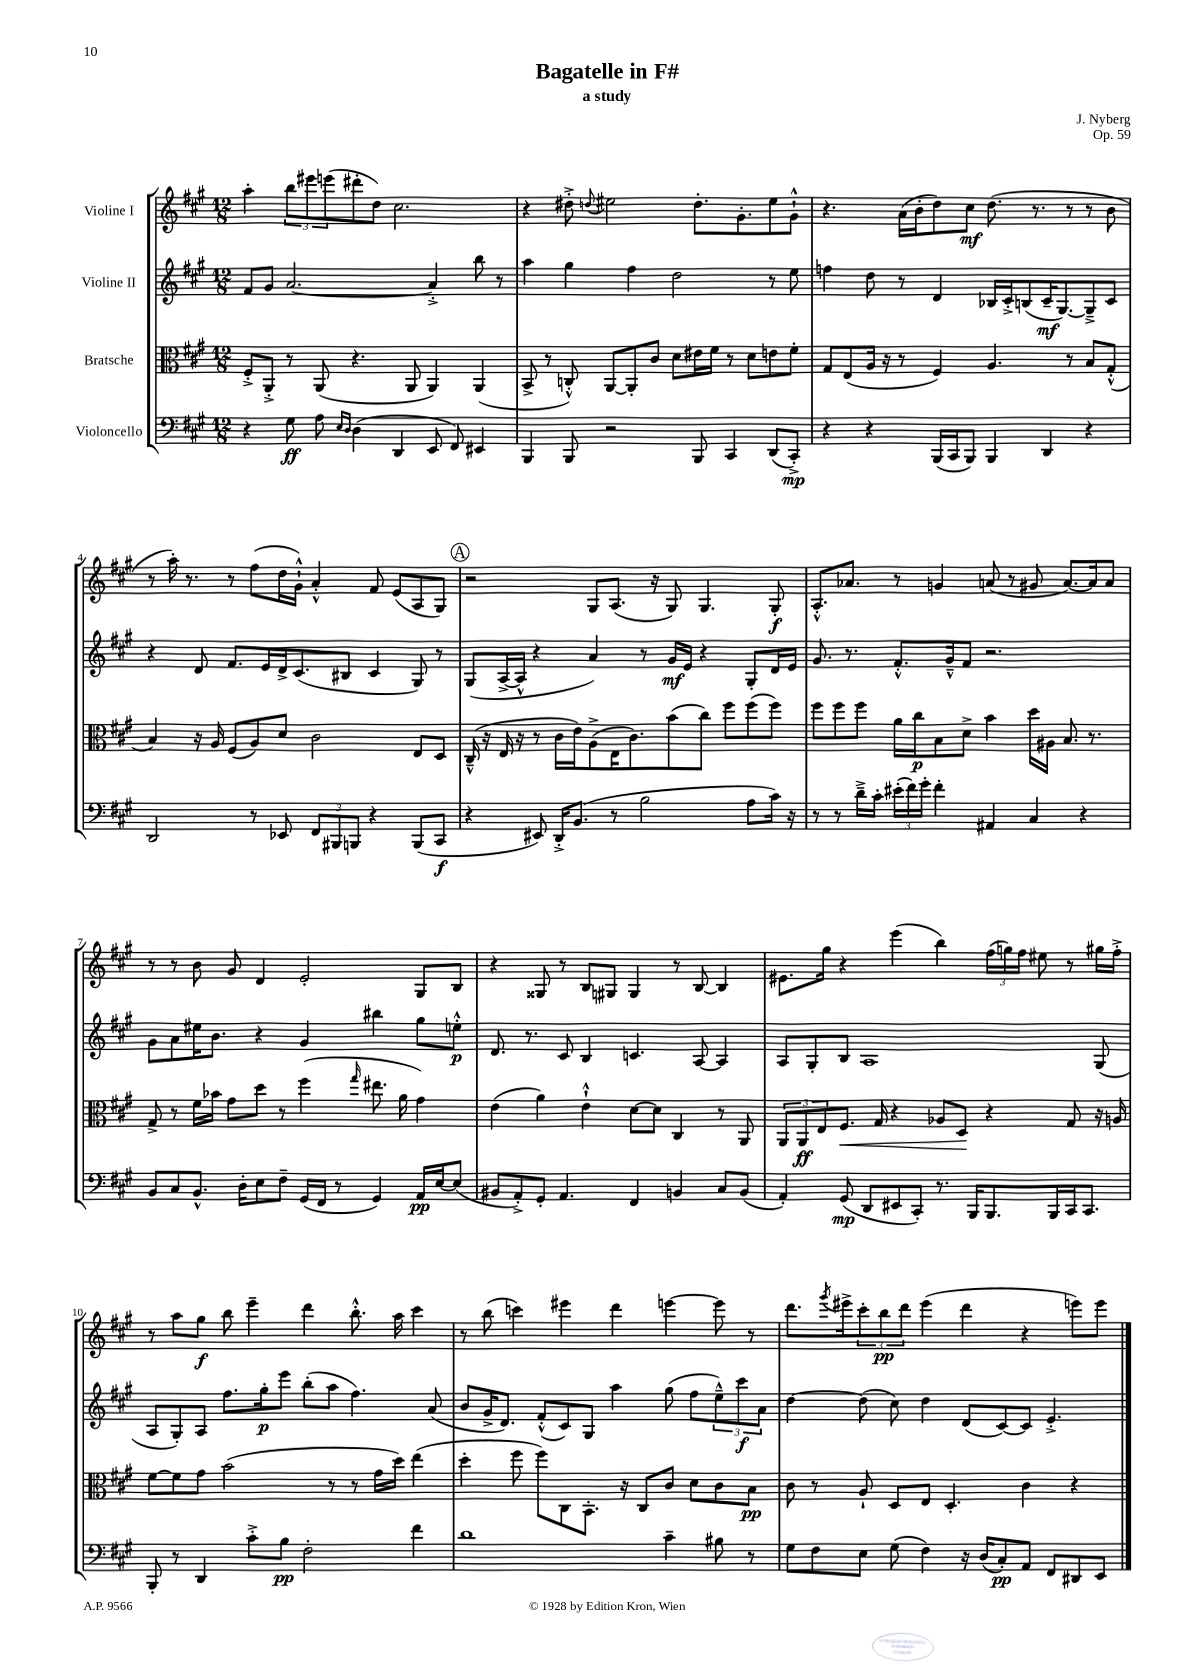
\header { title = "Bagatelle in F#" composer = "J. Nyberg" subtitle = "a study" opus = "Op. 59" }
<<
\new StaffGroup <<
\new Staff = "s0" \with { instrumentName = "Violine I" } {
    \clef treble \key a \major \numericTimeSignature \time 12/8
    a''4-. \tuplet 3/2 { b''8 eis'''8 e'''8( } dis'''8-. d''8) cis''2. |
    r4 dis''8-.-> \appoggiatura { d''8 } eis''2 d''8.-. gis'8.-. eis''8 gis'8-!-^ |
    r4. a'16( b'16-. d''8) cis''8\mf d''8.( r8. r8 r8 b'8 |
    r8 a''16-.) r8. r8 fis''8( d''16 gis'16-!-^) a'4-.-^ fis'8 e'8( a8 gis8) |
    \mark \markup { \circle "A" } r2 gis8 a8.( r16 gis8) gis4. gis8-.\f |
    a8.-.-^ aes'8. r8 g'4 a'8( r8 gis'8 a'8.~) a'16 a'8 |
    r8 r8 b'8 gis'8 d'4 e'2-. gis8 b8 |
    r4 gisis8 r8 b8 gis8 gis4 r8 b8~ b4 |
    eis'8. gis''16 r4 e'''4( b''4) \tuplet 3/2 { fis''16( g''16) fis''16 } eis''8 r8 gis''16 fis''16-.-> |
    r8 a''8 gis''8\f b''8 e'''4-- d'''4 b''8.-.-^ a''16 cis'''4 |
    r8 b''8( c'''4) eis'''4 d'''4 e'''4~ e'''8 r8 |
    d'''8. \acciaccatura { gis'''8 } eis'''16-> \tuplet 3/2 { cis'''8-. b''8\pp d'''8 } eis'''4( d'''4 r4 e'''8) e'''8 \bar "|." |
}
\new Staff = "s1" \with { instrumentName = "Violine II" } {
    \clef treble \key a \major \numericTimeSignature \time 12/8
    fis'8 gis'8 a'2.~ a'4-.-> b''8 r8 |
    a''4 gis''4 fis''4 d''2 r8 e''8 |
    f''4 d''8 r8 d'4 bes16 cis'16-.-> b8( cis'16--\mf gis8.~) gis8---> cis'8 |
    r4 d'8 fis'8. e'16 d'16-> cis'8.( bis8 cis'4 gis8) r8 |
    \mark \markup { \circle "A" } gis8( a16~-> a16-^ r4 a'4) r8 gis'16\mf e'16 r4 gis8-. d'16 e'16 |
    gis'8. r8. fis'8.-.-^ gis'16---^ fis'8 r2. |
    gis'8 a'8 eis''16 b'8. r4 gis'4 bis''4 gis''8 e''8-.-^\p |
    d'8. r8. cis'8 b4 c'4. a8~ a4 |
    a8 gis8-. b8 a1 gis8( |
    a8 gis8-.) a8 fis''8. gis''16-.\p e'''8 b''8-.( a''8 fis''4.) a'8( |
    b'8 gis'16-> d'8.) fis'8-.-^( cis'8) gis8 a''4 gis''8( fis''8 \tuplet 3/2 { e''8---^) cis'''8\f a'8 } |
    d''4~ d''8( cis''8) d''4 d'8( cis'8~) cis'8 e'4.-.-> \bar "|." |
}
\new Staff = "s2" \with { instrumentName = "Bratsche" } {
    \clef alto \key a \major \numericTimeSignature \time 12/8
    fis8-.-> a,8-.-> r8 a,8( r4. a,8 a,4) a,4( |
    b,8-> r8 c8-.-^) a,8~ a,8-. cis'8 d'8 eis'16 fis'16 r8 d'8 e'8 fis'8-. |
    gis8 e8( a16 r16 r8 fis4) a4. r8 b8 gis8-.-^( |
    b4) r16 a16 fis8( a8) d'8 cis'2 e8 d8 |
    \mark \markup { \circle "A" } cis16---^( r16 e16 r16 r8 cis'16 e'16) a8->( e16 cis'8.) b'8( cis''8) fis''8 fis''8( fis''8) |
    fis''8 fis''8 fis''8 a'16 cis''16\p b8 d'8-> b'4 d''16 ais16 b8. r8. |
    gis8-> r8 fis'16 bes'16 gis'8 d''8 r8 fis''4( \grace { gis''16 } eis''8. a'16 gis'4) |
    e'4( a'4) e'4-!-^ d'8~ d'8 cis4 r8 a,8 |
    \tuplet 3/2 { a,8 a,8\ff e8 } fis8.\< gis16 r4 aes8 d8\! r4 gis8 r16 a16 |
    fis'8~ fis'8 gis'8 b'2( r8 r8 gis'16 d''16) e''4( |
    d''4-. fis''8 fis''8) cis8 b,8.-. r16 cis8 cis'8 d'8 cis'8 b8\pp |
    cis'8 r8 a8-! d8 e8 d4.-. cis'4 r4 \bar "|." |
}
\new Staff = "s3" \with { instrumentName = "Violoncello" } {
    \clef bass \key a \major \numericTimeSignature \time 12/8
    r4 gis8\ff a8 \grace { e16 d16 } d4( d,4 e,8 fis,8) eis,4 |
    b,,4 b,,8 r2 b,,8 cis,4 d,8( cis,8-.->\mp) |
    r4 r4 b,,16( cis,16 b,,8) b,,4 d,4 r4 |
    d,2 r8 ees,8 \tuplet 3/2 { fis,8 bis,,8 b,,8 } r4 b,,8( cis,8\f |
    \mark \markup { \circle "A" } r4 eis,8) d,16-.-> b,8.( r8 b2 a8 cis'16) r16 |
    r8 r8 d'16---> cis'16-. \tuplet 3/2 { eis'16-.( fis'16) gis'16-. } fis'4-. ais,4 cis4 r4 |
    b,8 cis8 b,8.-^ d16-. e8 fis8-- gis,16( fis,16 r8 gis,4) a,16\pp e16~ e8( |
    bis,8 a,8-.->) gis,8-. a,4. fis,4 b,4 cis8 b,8( |
    a,4-.) gis,8\mp( d,8 eis,8 cis,8-.) r8. b,,16 b,,8. b,,16 cis,16 cis,8. |
    b,,8-. r8 d,4 cis'8-.-> b8\pp fis2-. fis'4 |
    d'1 cis'4-- bis8 r8 |
    gis8 fis8 e8 gis8( fis4) r16 d16( cis8-.\pp) a,8 fis,8 dis,8 e,8 \bar "|." |
}
>>
>>
